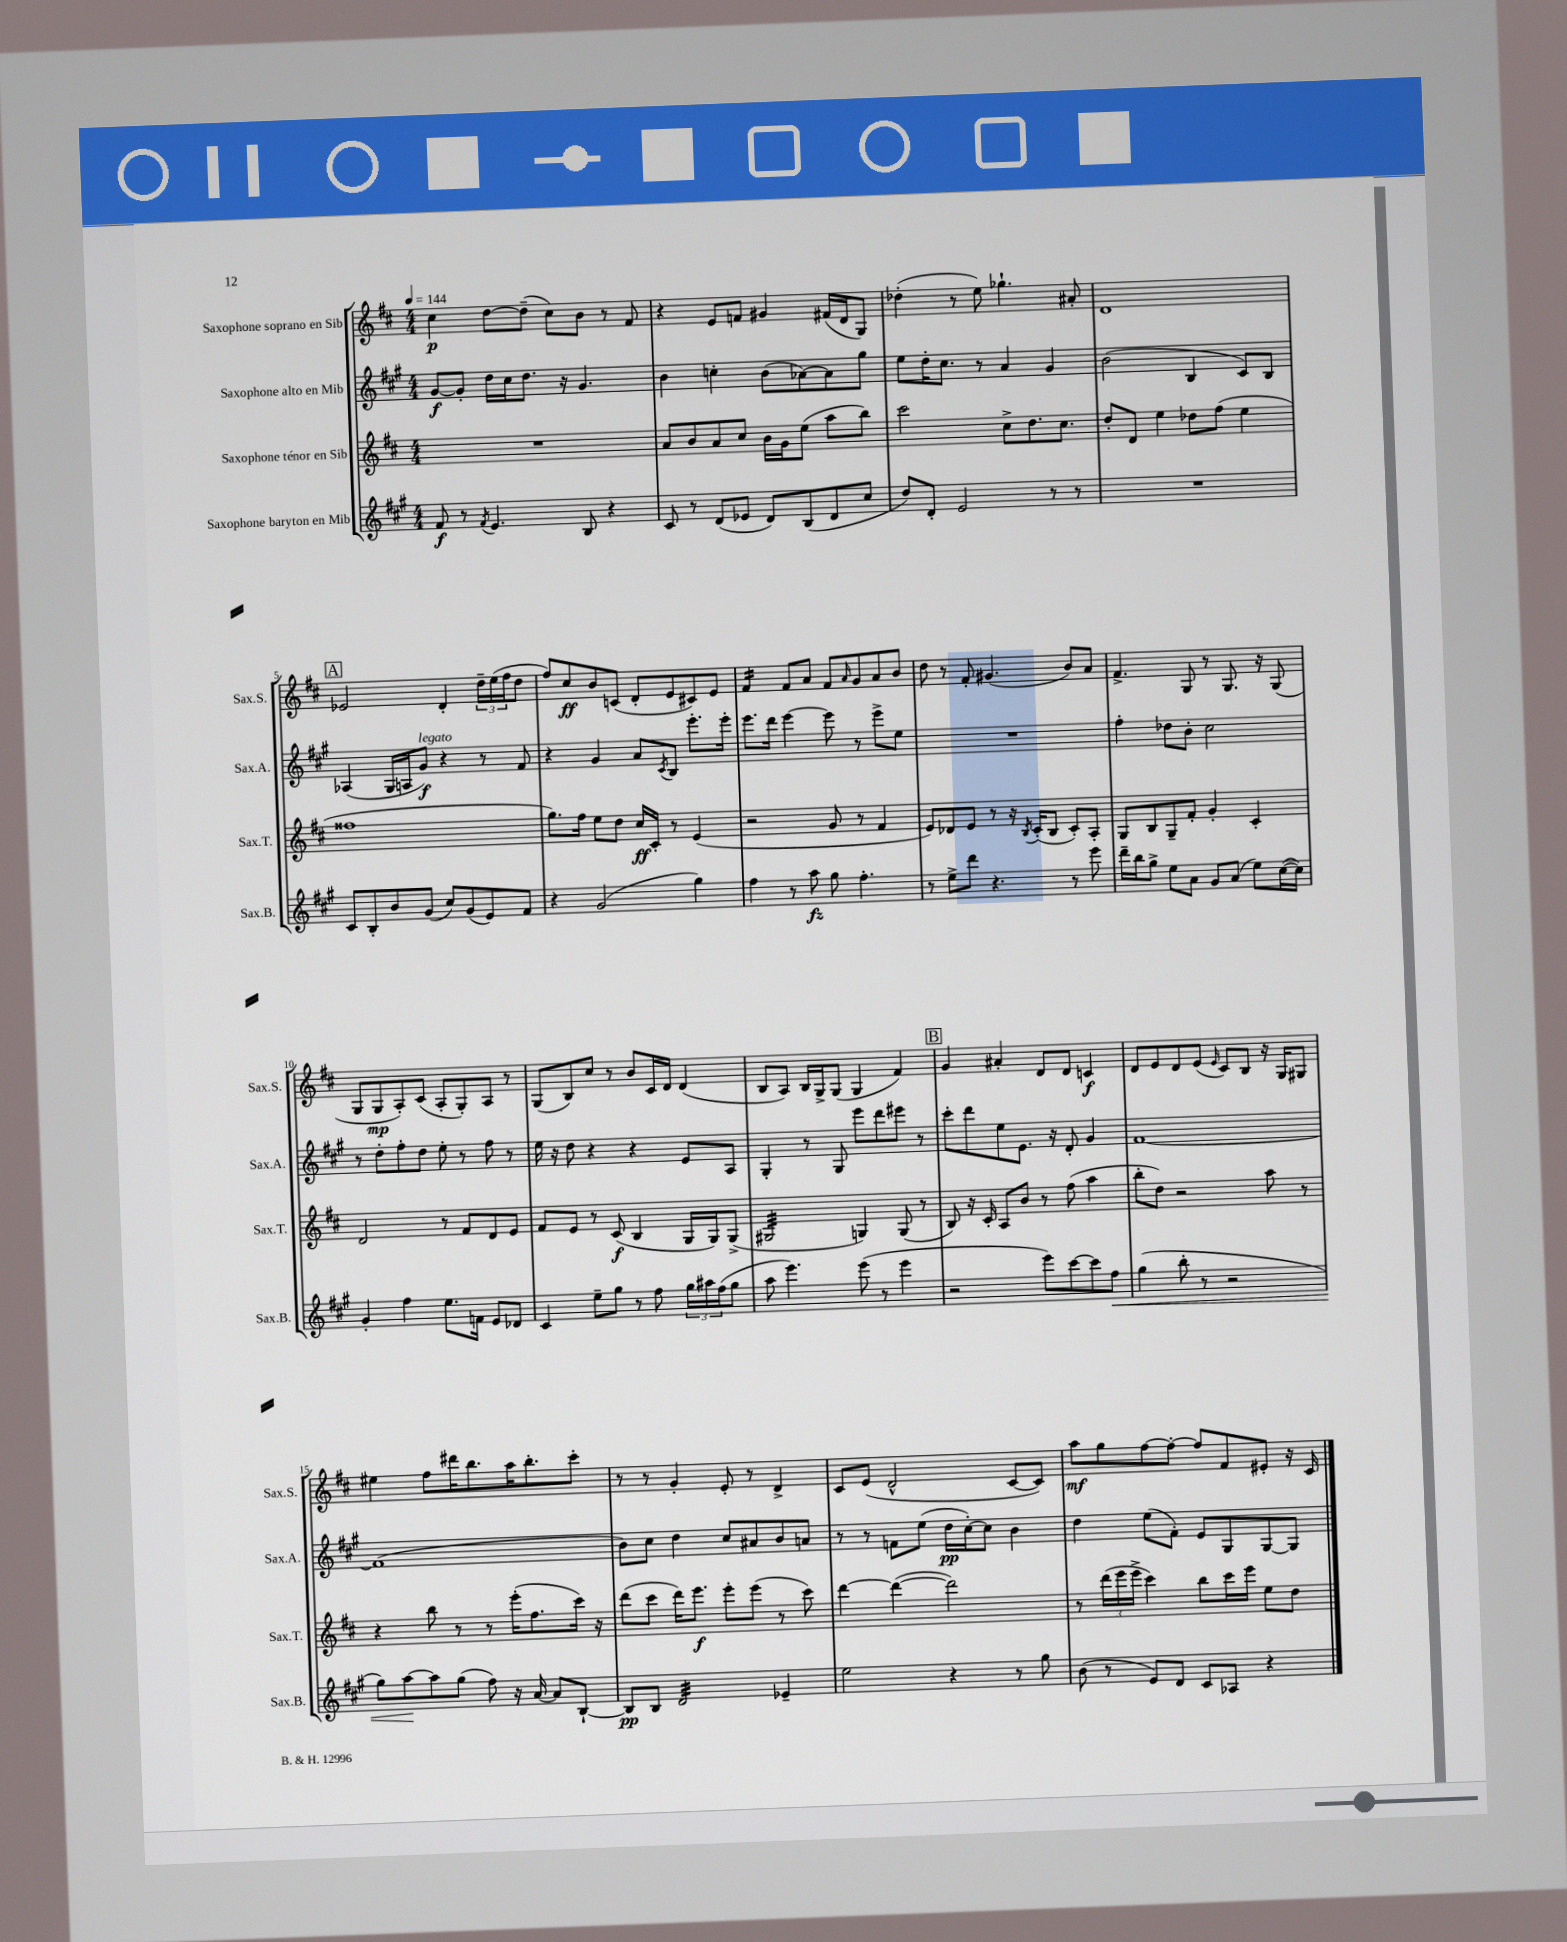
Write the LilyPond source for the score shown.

<<
\new StaffGroup <<
\new Staff = "s0" \with { instrumentName = "Saxophone soprano en Sib" shortInstrumentName = "Sax.S." } {
    \clef treble \key d \major \numericTimeSignature \time 4/4 \tempo 4 = 144
    cis''4\p d''8~ d''8--( cis''8) b'8 r8 fis'8 |
    r4 e'8 f'8 gis'4 fis'16( d'16 g8) |
    des''4-.( r8 e''8) ges''4.-! ais'8-. |
    d'1 |
    \mark \markup { \box "A" } ees'2 d'4-. \tuplet 3/2 { d''16-- e''16( fis''16 } d''8 |
    fis''8) cis''8\ff b'8 c'8( d'8-. e'8 cis'8) e'8 |
    fis'4:16 fis'8 a'8 fis'8 \grace { a'16 } g'8 a'8 b'8 |
    d''8 r8 fis'8-. gis'4.( b'8) a'8 |
    fis'4.-> g8 r8 g8. r16 g8( |
    g8 g8\mp a8-.) cis'8( a8-. g8-.) a8 r8 |
    g8( b8) cis''8 r8 b'8 cis'16 d'16 d'4( |
    b8 a8) b16 g16-> g8( g4 fis'4) |
    \mark \markup { \box "B" } g'4 ais'4-. d'8 d'8 c'4\f |
    d'8 e'8 d'8 e'8( \grace { e'16 } cis'8) b8 r16 g16 gis8 |
    eis''4 fis''8 dis'''16 b''8. a''16 b''8.-. cis'''8-. |
    r8 r8 g'4-. e'8-. r8 d'4-> |
    cis'8 e'8( d'2-^ cis'8~ cis'8) |
    a''8\mf g''8 fis''8~ fis''8~-. fis''8 fis'8 eis'8-. r16 cis'16 \bar "|." |
}
\new Staff = "s1" \with { instrumentName = "Saxophone alto en Mib" shortInstrumentName = "Sax.A." } {
    \clef treble \key a \major \numericTimeSignature \time 4/4
    gis'8~\f gis'8-. d''16 cis''16 d''8. r16 gis'4. |
    b'4 c''4-. b'8( aes'8~) aes'8 gis''8 |
    e''8 d''16-. cis''8. r8 a'4 gis'4 |
    b'2( b4 cis'8) b8 |
    \mark \markup { \box "A" } aes4( gis16 a16 gis'8\f^\markup { \italic "legato" }) r4 r8 fis'8 |
    r4 gis'4 a'8 \acciaccatura { cis'8 } b8 e'''8.-. e'''16-. |
    e'''8. d'''16 e'''4~ e'''8 r8 e'''8-> e''8 |
    R1 |
    fis''4-. des''8 b'8-. cis''2 |
    r8 d''8-. fis''8-. d''8 e''8-. r8 fis''8 r8 |
    e''16 r16 d''8 r4 r4 e'8 a8 |
    gis4-. r8 gis8 e'''8 d'''8 eis'''8 r8 |
    \mark \markup { \box "B" } cis'''8-. d'''8 e''8 e'8. r16 d'8-. gis'4 |
    fis'1~ |
    fis'1( |
    b'8) cis''8 d''4 cis''8 ais'8 b'8 a'8 |
    r8 r8 f'8 e''8( d''16\pp cis''16~-.) cis''8 b'4 |
    d''4 e''8( fis'8-.) e'8 gis8 gis8~ gis8 \bar "|." |
}
\new Staff = "s2" \with { instrumentName = "Saxophone ténor en Sib" shortInstrumentName = "Sax.T." } {
    \clef treble \key d \major \numericTimeSignature \time 4/4
    R1 |
    a'8 b'8 a'8 cis''8 b'16 g'16 e''8( a''8 b''8) |
    cis'''2 cis''8-> d''8. cis''8. |
    d''8-. d'8 e''4 des''8 fis''8( e''4 |
    \mark \markup { \box "A" } fisis''1 |
    g''8.) fis''16 e''8 d''8 cis''16\ff cis'16-. r8 e'4( |
    r2 g'8 r8 fis'4 |
    e'8) des'8 e'8 r8 r16 \acciaccatura { b8 } cis'16-.( b8 cis'8-.) a8-. |
    g8 b8 g8-- fis'8-. g'4-. cis'4-. |
    d'2 r8 fis'8 d'8 e'8 |
    fis'8 e'8 r8 cis'8\f( b4 g16 g16) g8->( |
    gis2:32 g4) g8( r8 |
    \mark \markup { \box "B" } b8) r16 cis'16-. a8 b'8 r8 fis''8( a''4 |
    b''8-. d''8) r2 a''8 r8 |
    r4 b''8 r8 r8 e'''16-.( fis''8. cis'''16) r16 |
    d'''8( cis'''8 d'''16) e'''8.\f e'''8-. e'''8( r8 cis'''8) |
    d'''4~ d'''4~( d'''2) |
    r8 \tuplet 3/2 { d'''16( e'''16 e'''16-> } cis'''4) b''8 cis'''16 e'''16 e''8 d''8 \bar "|." |
}
\new Staff = "s3" \with { instrumentName = "Saxophone baryton en Mib" shortInstrumentName = "Sax.B." } {
    \clef treble \key a \major \numericTimeSignature \time 4/4
    fis'8\f r8 \acciaccatura { fis'8 } e'4. b8 r4 |
    cis'8 r8 d'8( ees'8 d'8) b8( d'8 cis''8 |
    d''8) d'8-. e'2 r8 r8 |
    R1 |
    \mark \markup { \box "A" } cis'8 b8-. b'8 gis'8( cis''8) gis'8( e'8) fis'8 |
    r4 gis'2( gis''4) |
    fis''4 r8 a''8\fz gis''8 fis''4.-. |
    r8 e''8-> d'''8 r4. r8 e'''8 |
    d'''16-- b''16 gis''8-> e''8 a'8 gis'8 a'8( e''8) cis''16~( cis''16) |
    gis'4-. fis''4 e''8. f'16 e'8 des'8 |
    cis'4 e''8-- gis''8 r8 fis''8 \tuplet 3/2 { gis''16 ais''16 fis''16( } gis''8 |
    a''8 e'''4.) e'''8( r8 e'''4 |
    \mark \markup { \box "B" } r2 e'''8) cis'''8~ cis'''8 fis''8\< |
    gis''4( b''8-. r8 r2 |
    gis''8) a''8~\! a''8 gis''8( fis''8) r16 a'16~ a'8 b8~-! |
    b8\pp b8 d'2:32 ees'4-- |
    e''2 r4 r8 gis''8 |
    b'8( r8 e'8) d'8 cis'8 aes8 r4 \bar "|." |
}
>>
>>
